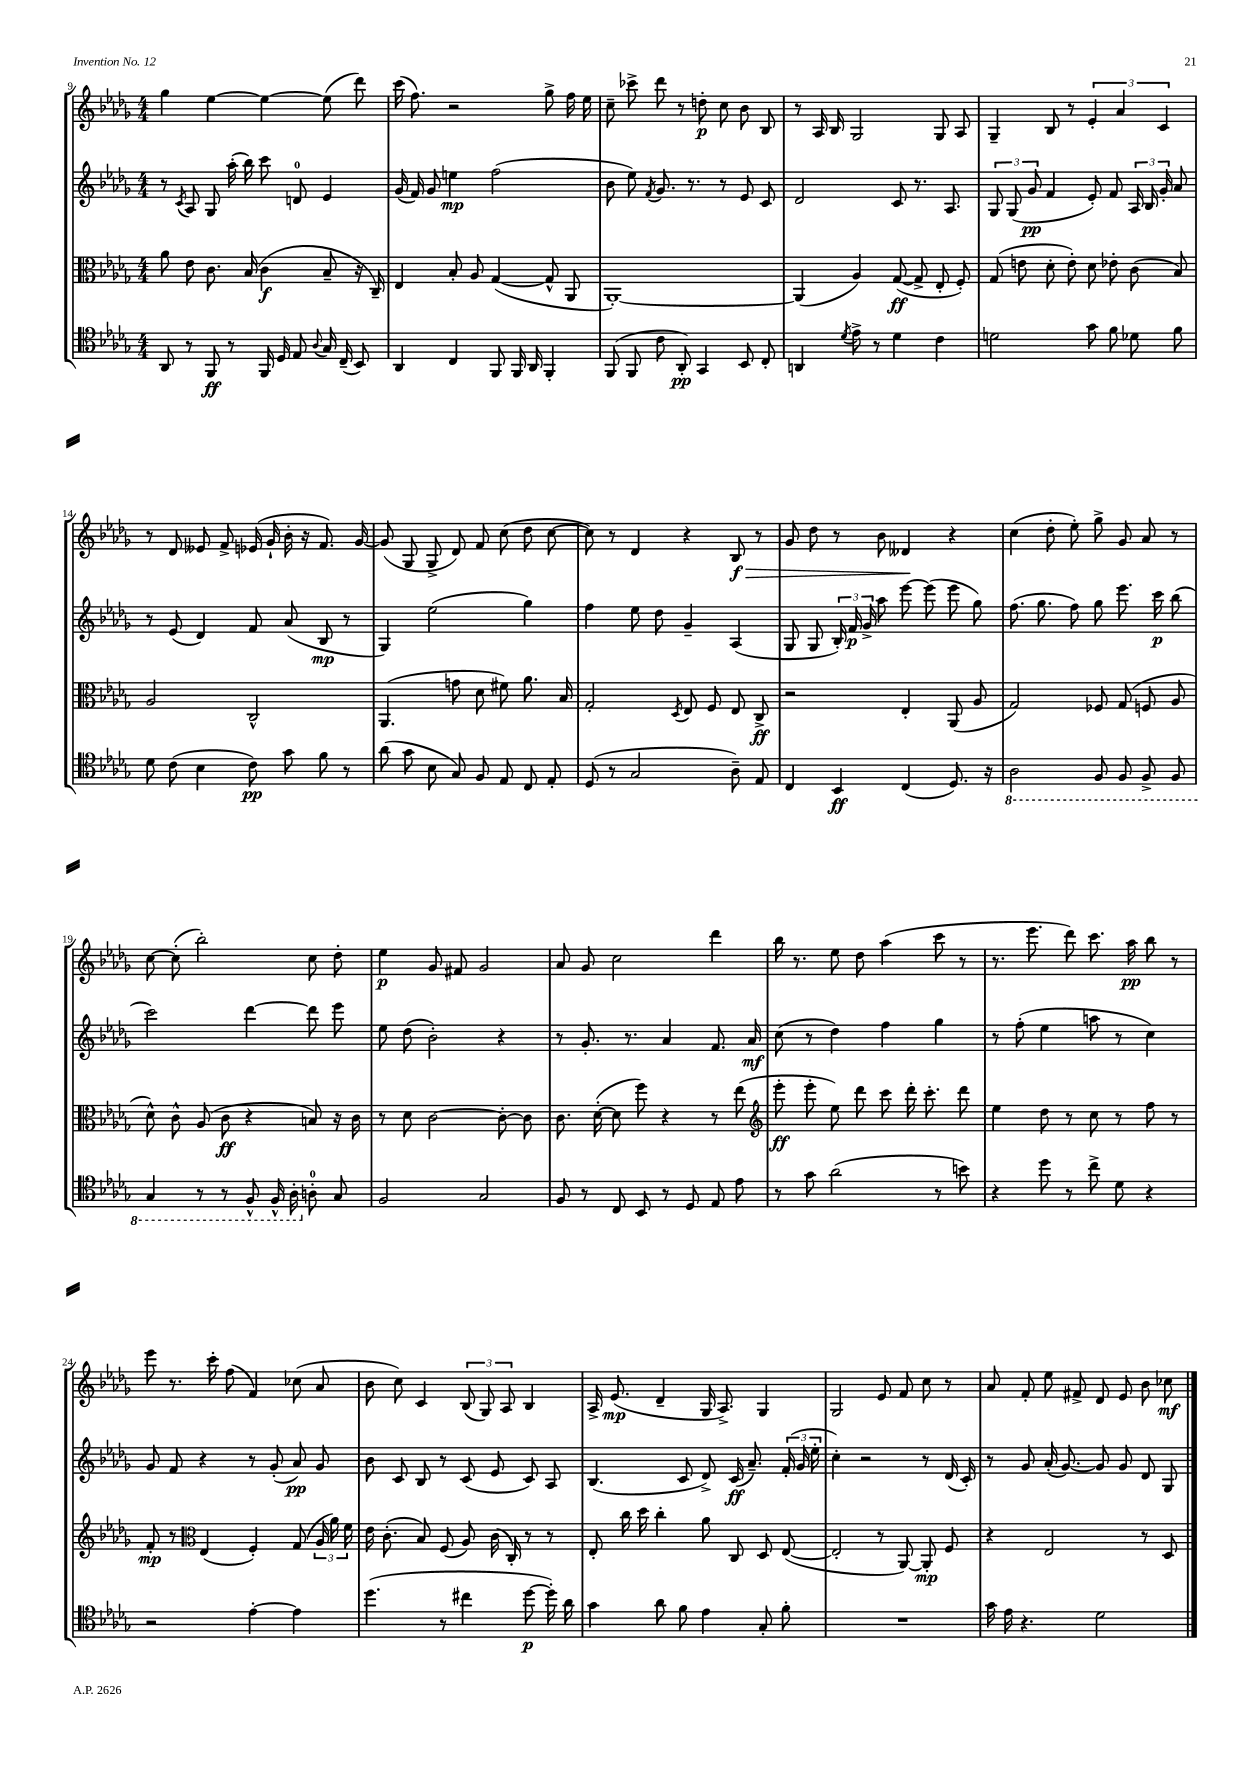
<<
\new StaffGroup <<
\new Staff = "s0" {
    \clef treble \key des \major \numericTimeSignature \time 4/4
    \autoBeamOff ges''4 ees''4~ ees''4~ ees''8( des'''8) |
    c'''16( f''8.) r2 ges''8-> f''16 ees''16 |
    c''8-- ces'''8-> des'''8 r8 d''8-.\p c''8 bes'8 bes8 |
    r8 aes16 bes16 ges2 ges8 aes8 |
    ges4-- bes8 r8 \tuplet 3/2 { ees'4-. aes'4 c'4 } |
    r8 des'8 eeses'8 f'8-> ees'16( ges'16-! bes'16-. r16 f'8.) ges'16~ |
    ges'8( ges8 ges8-> des'8) f'8 c''8( des''8 c''8~ |
    c''8) r8 des'4 r4 bes8\f\> r8 |
    ges'8 des''8 r8 bes'8 deses'4\! r4 |
    c''4( des''8-. ees''8-.) ges''8-> ges'8 aes'8 r8 |
    c''8~ c''8-.( bes''2-.) c''8 des''8-. |
    ees''4\p ges'8 fis'8 ges'2 |
    aes'8 ges'8 c''2 des'''4 |
    bes''16 r8. ees''8 des''8 aes''4( c'''8 r8 |
    r8. ees'''8. des'''8) c'''8. aes''16\pp bes''8 r8 |
    ees'''8 r8. c'''16-. f''8( f'4) ces''8( aes'8 |
    bes'8 c''8) c'4 \tuplet 3/2 { bes8( ges8) aes8 } bes4 |
    aes16-> ees'8.\mp( des'4-- ges16 aes8.->) ges4 |
    ges2 ees'8 f'8 c''8 r8 |
    aes'8 f'8-. ees''8 fis'8-> des'8 ees'8 bes'8 ces''8\mf \bar "|." |
}
\new Staff = "s1" {
    \clef treble \key des \major \numericTimeSignature \time 4/4
    \autoBeamOff r8 \acciaccatura { c'8 } aes8 ges8 aes''16-.( bes''16) c'''8 d'8-0 ees'4 |
    ges'16( f'16) ges'8 e''4\mp f''2( |
    bes'8 ees''8) \acciaccatura { f'8 } ges'8. r8. r8 ees'8 c'8 |
    des'2 c'8 r8. aes8. |
    \tuplet 3/2 { ges8 ges8( ges'8\pp } f'4 ees'8-.) f'8 \tuplet 3/2 { aes16 bes16 ges'16-. } aes'8 |
    r8 ees'8( des'4) f'8 aes'8( bes8\mp r8 |
    ges4) ees''2( ges''4) |
    f''4 ees''8 des''8 ges'4-- aes4( |
    ges8 ges8 \tuplet 3/2 { bes16-.) f'16\p ges'16-> } aes''8 ees'''8~ ees'''8( ees'''8 ges''8) |
    f''8.( ges''8. f''8) ges''8 ees'''8. c'''16\p bes''8( |
    c'''2) des'''4~ des'''8 ees'''8 |
    ees''8 des''8( bes'2-.) r4 |
    r8 ges'8.-. r8. aes'4 f'8. aes'16\mf |
    c''8( r8 des''4) f''4 ges''4 |
    r8 f''8-.( ees''4 a''8 r8 c''4) |
    ges'8 f'8 r4 r8 ges'8-.( aes'8\pp) ges'8 |
    bes'8 c'8 bes8 r8 c'8( ees'8 c'8) aes8 |
    bes4.( c'8 des'8->) c'16\ff( aes'8.--) \tuplet 3/2 { f'16-.( ges'16 ees''16-. } |
    c''4-.) r2 r8 des'16( c'16-.) |
    r8 ges'8 aes'16-.( ges'8.~) ges'8 ges'8 des'8 ges8 \bar "|." |
}
\new Staff = "s2" {
    \clef alto \key des \major \numericTimeSignature \time 4/4
    \autoBeamOff aes'8 ees'8 c'8. bes16( c'4\f bes8-- r16 c16--) |
    ees4 bes8-. aes8 ges4~( ges8-^ aes,8 |
    aes,1~-.) |
    aes,4( aes4) ges8~\ff( ges8-> ees8-. f8-.) |
    ges8( e'8 des'8-. e'8-.) des'8 ees'8-. c'8( bes8) |
    aes2 c2-^ |
    aes,4.( g'8 des'8 fis'8) aes'8. bes16 |
    ges2-. \acciaccatura { des8 } ees8 f8 ees8 c8->\ff |
    r2 ees4-. aes,8( aes8 |
    ges2) fes8 ges8( f8 aes8 |
    des'8-^) c'8-^ aes8( c'8\ff r4 b8) r16 c'16 |
    r8 des'8 c'2~ c'8~-. c'8 |
    c'8. des'16~-.( des'8 f''8) r4 r8 ees''8( |
    \clef treble ees'''8-.\ff ees'''8-. ees''8) des'''8 c'''8 des'''16-. c'''8.-. des'''8 |
    ees''4 des''8 r8 c''8 r8 f''8 r8 |
    f'8-.\mp r8 \clef alto ees4( f4-.) ges8( \tuplet 3/2 { aes16 aes'16) f'16 } |
    ees'16 c'8.-.( bes8) f8( aes8) c'16( c16-.) r8 r8 |
    ees8-. c''16 des''16 c''4-. aes'8 c8 des8 ees8~( |
    ees2-. r8 aes,8~) aes,8-.\mp f8 |
    r4 ees2 r8 des8 \bar "|." |
}
\new Staff = "s3" {
    \clef tenor \key des \major \numericTimeSignature \time 4/4
    \autoBeamOff aes,8 r8 f,8\ff r8 f,16 des16 ees8 \appoggiatura { aes8 } ges16 c16--( bes,8) |
    aes,4 c4 f,8 f,16 aes,16 f,4-. |
    f,8( f,8 c'8 aes,8-.\pp) ges,4 bes,8 c8-. |
    a,4 \acciaccatura { des'8 } ees'8-> r8 des'4 c'4 |
    d'2 ges'8 f'8 des'8 f'8 |
    des'8 c'8( bes4 c'8\pp) ges'8 f'8 r8 |
    aes'8( ges'8 bes8 ges8) f8 ees8 c8 ees8-. |
    des8( r8 ges2 aes8--) ees8 |
    c4 bes,4\ff c4( des8.) r16 |
    \ottava #-1 aes,2 f,8 f,8 f,8-> f,8 |
    ges,4 r8 r8 f,8-^ f,16-^ aes,16-. \ottava #0 a8-0-. ges8 |
    f2 ges2 |
    f8 r8 c8 bes,8 r8 des8 ees8 ees'8 |
    r8 ges'8 aes'2( r8 b'8) |
    r4 des''8 r8 c''8-> des'8 r4 |
    r2 ees'4~-. ees'4 |
    des''4.( r8 cis''4 des''8~\p des''16-.) aes'16 |
    ges'4 aes'8 f'8 ees'4 ges8-. f'8-. |
    R1 |
    ges'16 ees'16 r4. des'2 \bar "|." |
}
>>
>>
\layout { \context { \Score currentBarNumber = #9 } }
